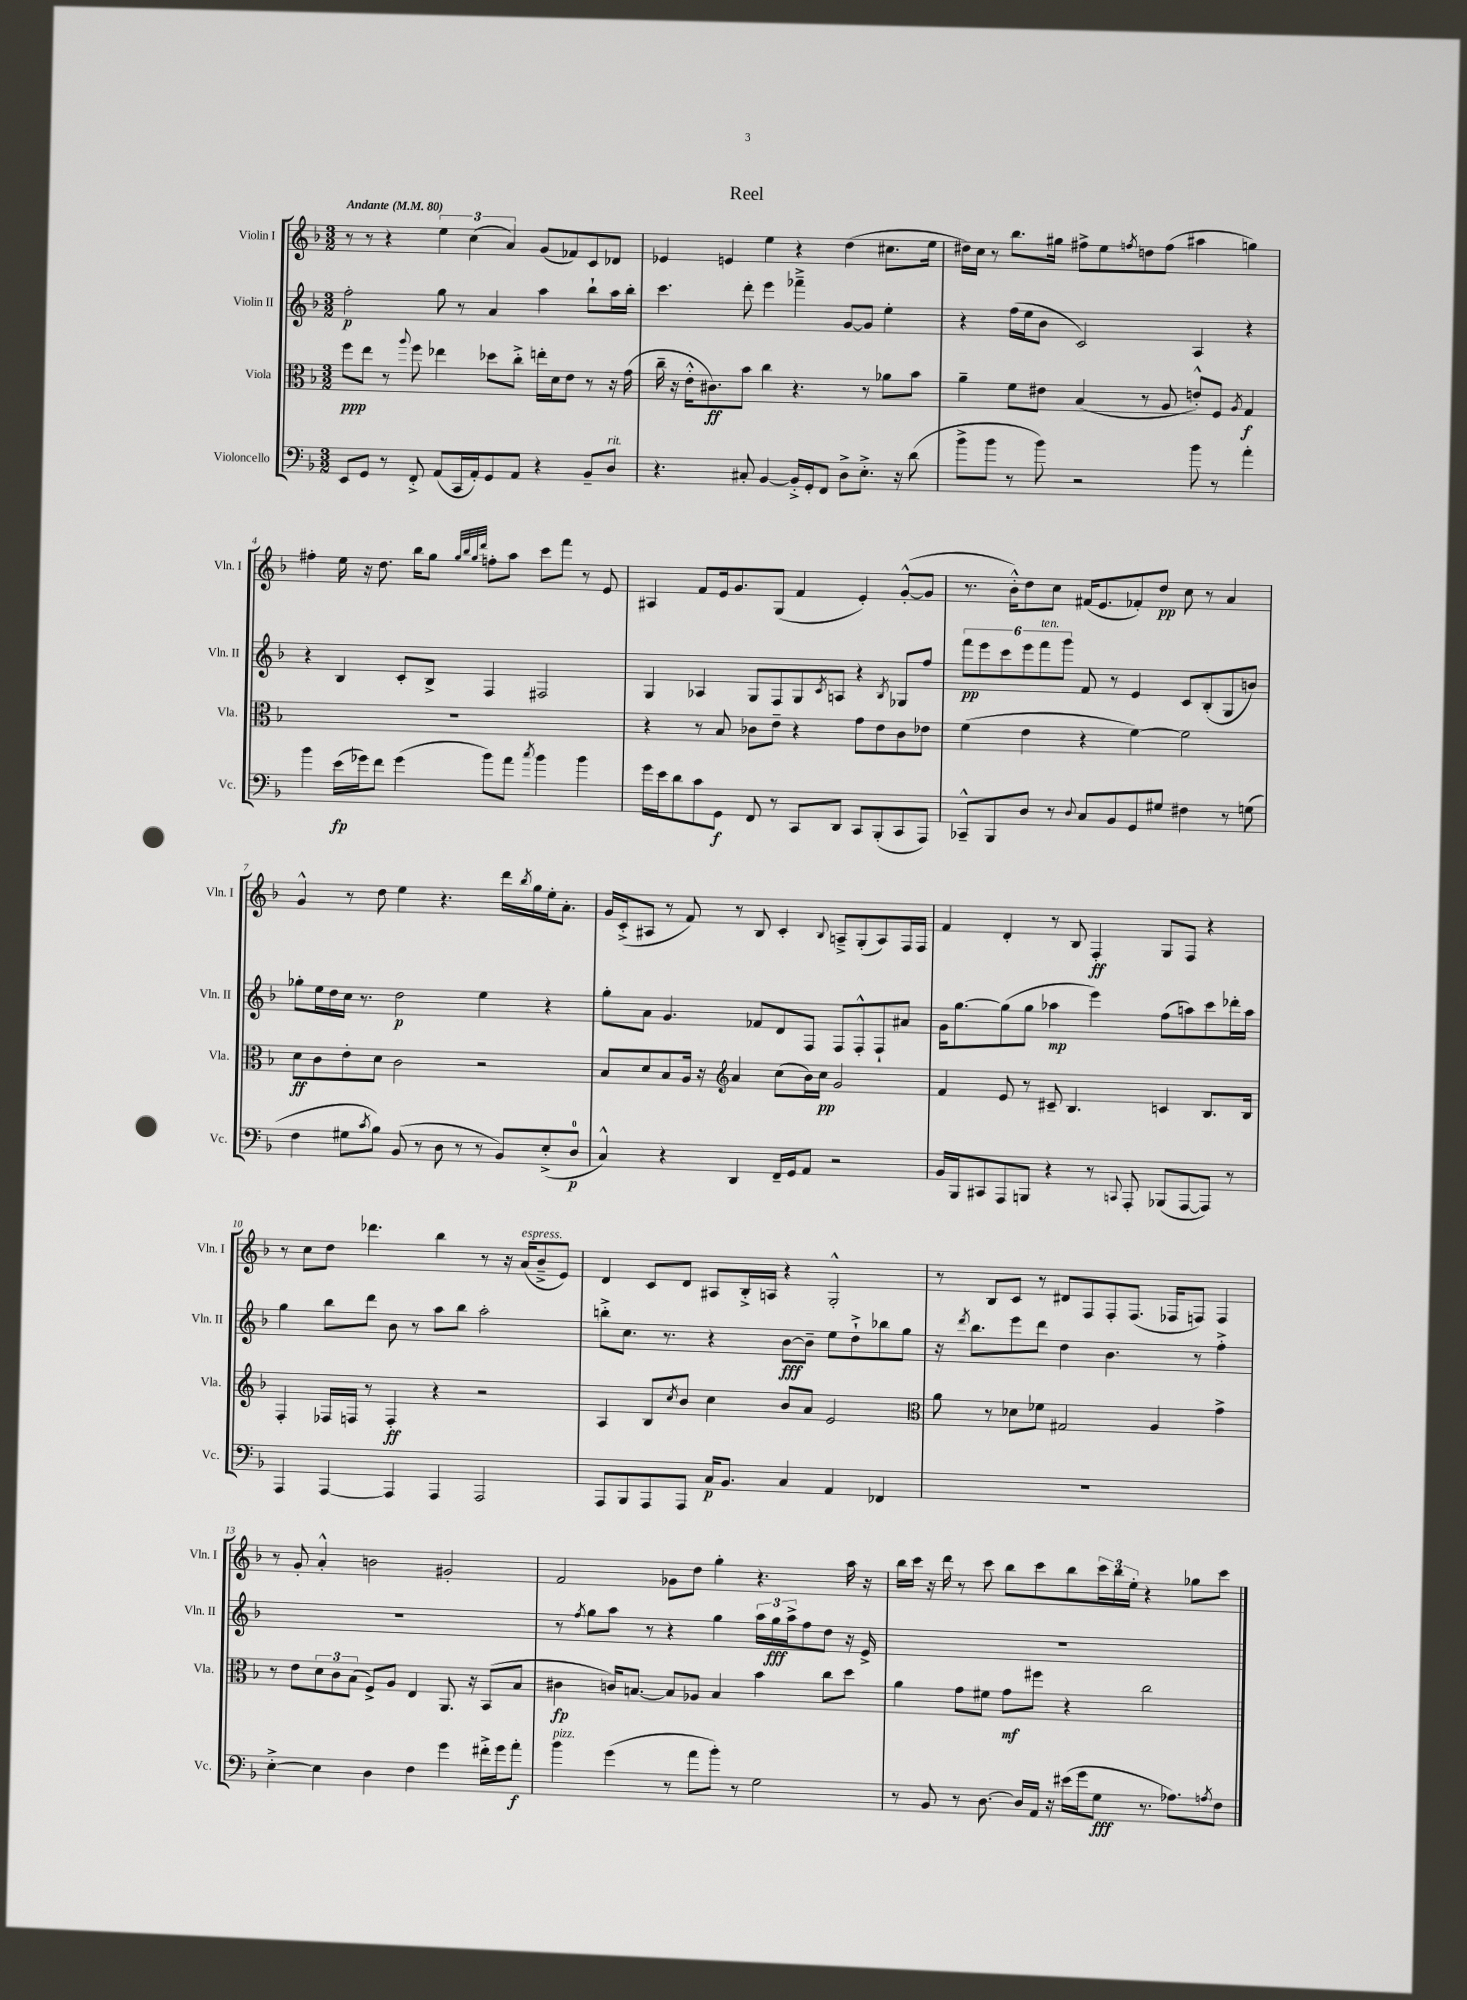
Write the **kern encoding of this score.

**kern	**kern	**kern	**kern
*staff4	*staff3	*staff2	*staff1
*clefF4	*clefC3	*clefG2	*clefG2
*k[b-]	*k[b-]	*k[b-]	*k[b-]
*M3/2	*M3/2	*M3/2	*M3/2
*MM80	*MM80	*MM80	*MM80
8EE	8ff	2ff'	8r
8GG	8ee	.	8r
8r	8r	.	4r
.	8qqaa	.	.
8FF'^	8ff	.	.
(8AA	4ee-	8gg	6ee
16CC	.	8r	.
.	.	.	(6cc
16AA')	.	.	.
8GG	8dd-	4a	.
.	.	.	6a)
8AA	8cc'^	.	.
4r	16ee'	4aa	(8g
.	16d	.	.
.	8e	.	8f-)
8BB-~	8r	8bb-`	8c
8D	16r	16aa	8d-
.	(16g	16bb-'	.
=	=	=	=
4.r	16cc~	4.ccc	4e-
.	16r	.	.
.	16e'^^	.	.
.	8.c#)	.	.
.	.	.	4e
8C#'	8b-	8ddd'	.
[4BB-	4cc	4eee	4ee
16BB-'^]	4.r	4fff-~^	4r
16GG'	.	.	.
8FF	.	.	.
8D^	.	[8g	(4dd
8.E'^	8r	8g]	.
.	8a-	4ee'	8.cc#
16r	.	.	.
(8d	8b-	.	.
.	.	.	16ee
=	=	=	=
8b-^	4a~	4r	16dd#)
.	.	.	16cc
8b-	.	.	8r
8r	8f	(16ff	8.bb-
.	.	16ee	.
8b-)	8e#	8b-	.
.	.	.	16gg#
2r	(4B-	2c)	8ff#^
.	.	.	8ee
.	.	.	8qff
.	8r	.	8dd
.	8A	.	(8ff
8b-	8e'^^)	4A	4aa#
8r	8F	.	.
.	8qA	.	.
4a'	4G	4r	4gg)
=	=	=	=
4b-	1.r	4r	4ff#'
(16e	.	4B-	16ee
16g-)	.	.	16r
8f	.	.	8.dd
(4g-	.	8c'	.
.	.	.	16bb-
.	.	8B-^	8gg
.	.	.	32qqgg
.	.	.	32qqbb-
.	.	.	32qqgg
.	.	.	32qqddd
8b-)	.	4F	8ff'
8a	.	.	8aa
8qcc	.	.	.
4b-	.	2F#	8ccc
.	.	.	8fff
4b-	.	.	8r
.	.	.	8e
=	=	=	=
16g	4r	4G	4A#
16e	.	.	.
8d	.	.	.
8c	8r	4A-	8f
8GG	8B-	.	16e
.	.	.	8.g
8FF	8c-	8G	.
8r	8e~	8F	(8G
8CC	4r	8G	4f
.	.	8qc	.
8DD	.	8A	.
8CC	8g	4r	4e')
(8BBB-'	8e	.	.
.	.	8qB-	.
8CC	8c-	8G-	([8g'^^
8AAA)	8e-	8ff	8g]
=	=	=	=
8CC-~^^	(4f	12fff	8.r
.	.	12eee	.
8BBB-	.	.	.
.	.	12ccc	.
.	.	.	16b-'^^)
8D	4e	12eee	8dd
.	.	12fff	.
8r	.	.	8cc
.	.	12ggg	.
8qqD	.	.	.
8C	4r	8f	(16f#
.	.	.	8.e
8BB-	.	8r	.
8GG	[4f)	4e	8f-')
8G#	.	.	8dd
4F#	2f]	8c	8cc
.	.	(8B-'	8r
8r	.	8G	4a
(8G	.	8b)	.
=	=	=	=
4F	8d	8gg-'	4g^^
.	8c	16ee	.
.	.	16dd	.
8G#	8e'	16cc	8r
.	.	8.r	.
8qc	.	.	.
8B-)	8d	.	8dd
(8BB-	2c	2dd	4ee
8r	.	.	.
8D	.	.	4.r
8r	.	.	.
8r	2r	4ee	.
8BB-)	.	.	16ddd
.	.	.	8qbb-
.	.	.	16gg
(8E'^	.	4r	16ee'
.	.	.	8.a'
8D	.	.	.
=	=	=	=
4C^^)	8B-	8gg'	16g
.	.	.	(16c'^
.	8d	8a	8A#
4r	8B-	4.g	8r
.	16A	.	8f)
.	16r	.	.
*	*clefG2	*	*
4DD	4a	.	8r
.	.	8f-	8B-
16FF~	(8cc	8d	4c'
16GG	.	.	.
8AA	16b-)	8F	.
.	16cc	.	.
.	.	.	8qqB-
2r	2g	8F	8A~^
.	.	8F'^^	(8G'
.	.	8F`	8A)
.	.	8a#	16F
.	.	.	16F
=	=	=	=
16BB-	4f	16g	4f
16BBB-	.	[8.gg	.
8CC#	.	.	.
8AAA	8e	(8gg]	4d'
8BBB	8r	8gg	.
4r	8c#~	4aa-	8r
.	4.B-	.	8B-
8r	.	4eee)	4F'
8qqCC	.	.	.
8AAA'	.	.	.
(8BBB-	4c	(8ff	8G
[8AAA	.	8aa)	8F
8AAA])	8.B-	8ccc	4r
8r	.	16ddd-'	.
.	16B-	16aa	.
=	=	=	=
4AAA	4F'	4gg	8r
.	.	.	8cc
[4AAA	16F-	8bb-	8dd
.	16F	.	.
.	8r	8ddd	4.ddd-
4AAA]	4F'	8b-	.
.	.	8r	.
4AAA	4r	8aa	4bb-
.	.	8bb-	.
2AAA	2r	2aa'	8r
.	.	.	16r
.	.	.	(16a
.	.	.	8b-~^
.	.	.	8e)
=	=	=	=
8AAA	4A	8bb'^	4d
8BBB-	.	8.cc	.
8AAA	8B-	.	8c
.	.	8.r	.
.	8qcc	.	.
8AAA	8b-	.	8d
16C	4cc	4r	8A#
8.BB-	.	.	.
.	.	.	16B-'^
.	.	.	16A
4C	8b-	[8b-	4r
.	8a	8b-~]	.
4AA	2e	8ee	2G'^^
.	.	8dd`^	.
4FF-	.	8bb-	.
.	.	8gg	.
=	=	=	=
*	*clefC3	*	*
1.r	8a	16r	8r
.	.	8qddd	.
.	.	8.bb-	.
.	8r	.	8B-
.	8d-	8eee	8c
.	8f-	8ddd	8r
.	2G#	4dd	8d#
.	.	.	8F
.	.	4.b-	8F'
.	.	.	(8.F
.	4A	.	.
.	.	.	16F-
.	.	8r	8F)
.	4g^	4ff'^	4F
=	=	=	=
[4E'^	8r	1.r	8r
.	8e	.	8g'
4E]	12d	.	4a'^^
.	12c	.	.
.	(12B-	.	.
4D	8F^)	.	2b
.	8A	.	.
4F	4E	.	.
4g	8.AA	.	2g#'
.	16r	.	.
16f#'^	(8BB-	.	.
16g	.	.	.
8a'	8B-	.	.
=	=	=	=
4b-	4c#	8r	2f
.	.	8qff	.
.	.	8gg	.
(4g	16c)	8aa	.
.	[8.B	.	.
.	.	8r	.
8r	8B]	4r	8g-
8a	8A-	.	8dd
8b-')	4B	4gg	4gg'
8r	.	.	.
2G	4b-	24aa	4.r
.	.	24gg	.
.	.	24aa^	.
.	.	8ff	.
.	8cc	8dd	.
.	8dd	16r	16aa
.	.	16e^	16r
=	=	=	=
8r	4a	1.r	16bb-
.	.	.	16ccc
8BB-	.	.	16r
.	.	.	16ddd
8r	8g	.	8r
[8.D	8f#	.	8ccc
.	8g	.	8bb-
16D]	.	.	.
16AA	8ff#	.	8ccc
16r	.	.	.
(16e#	4r	.	8bb-
16g	.	.	.
8G	.	.	24ccc
.	.	.	24bb-
.	.	.	24ee'
8.r	2cc	.	4r
8.A-)	.	.	.
.	.	.	8gg-
8qA	.	.	.
8F	.	.	8ccc
==	==	==	==
*-	*-	*-	*-
